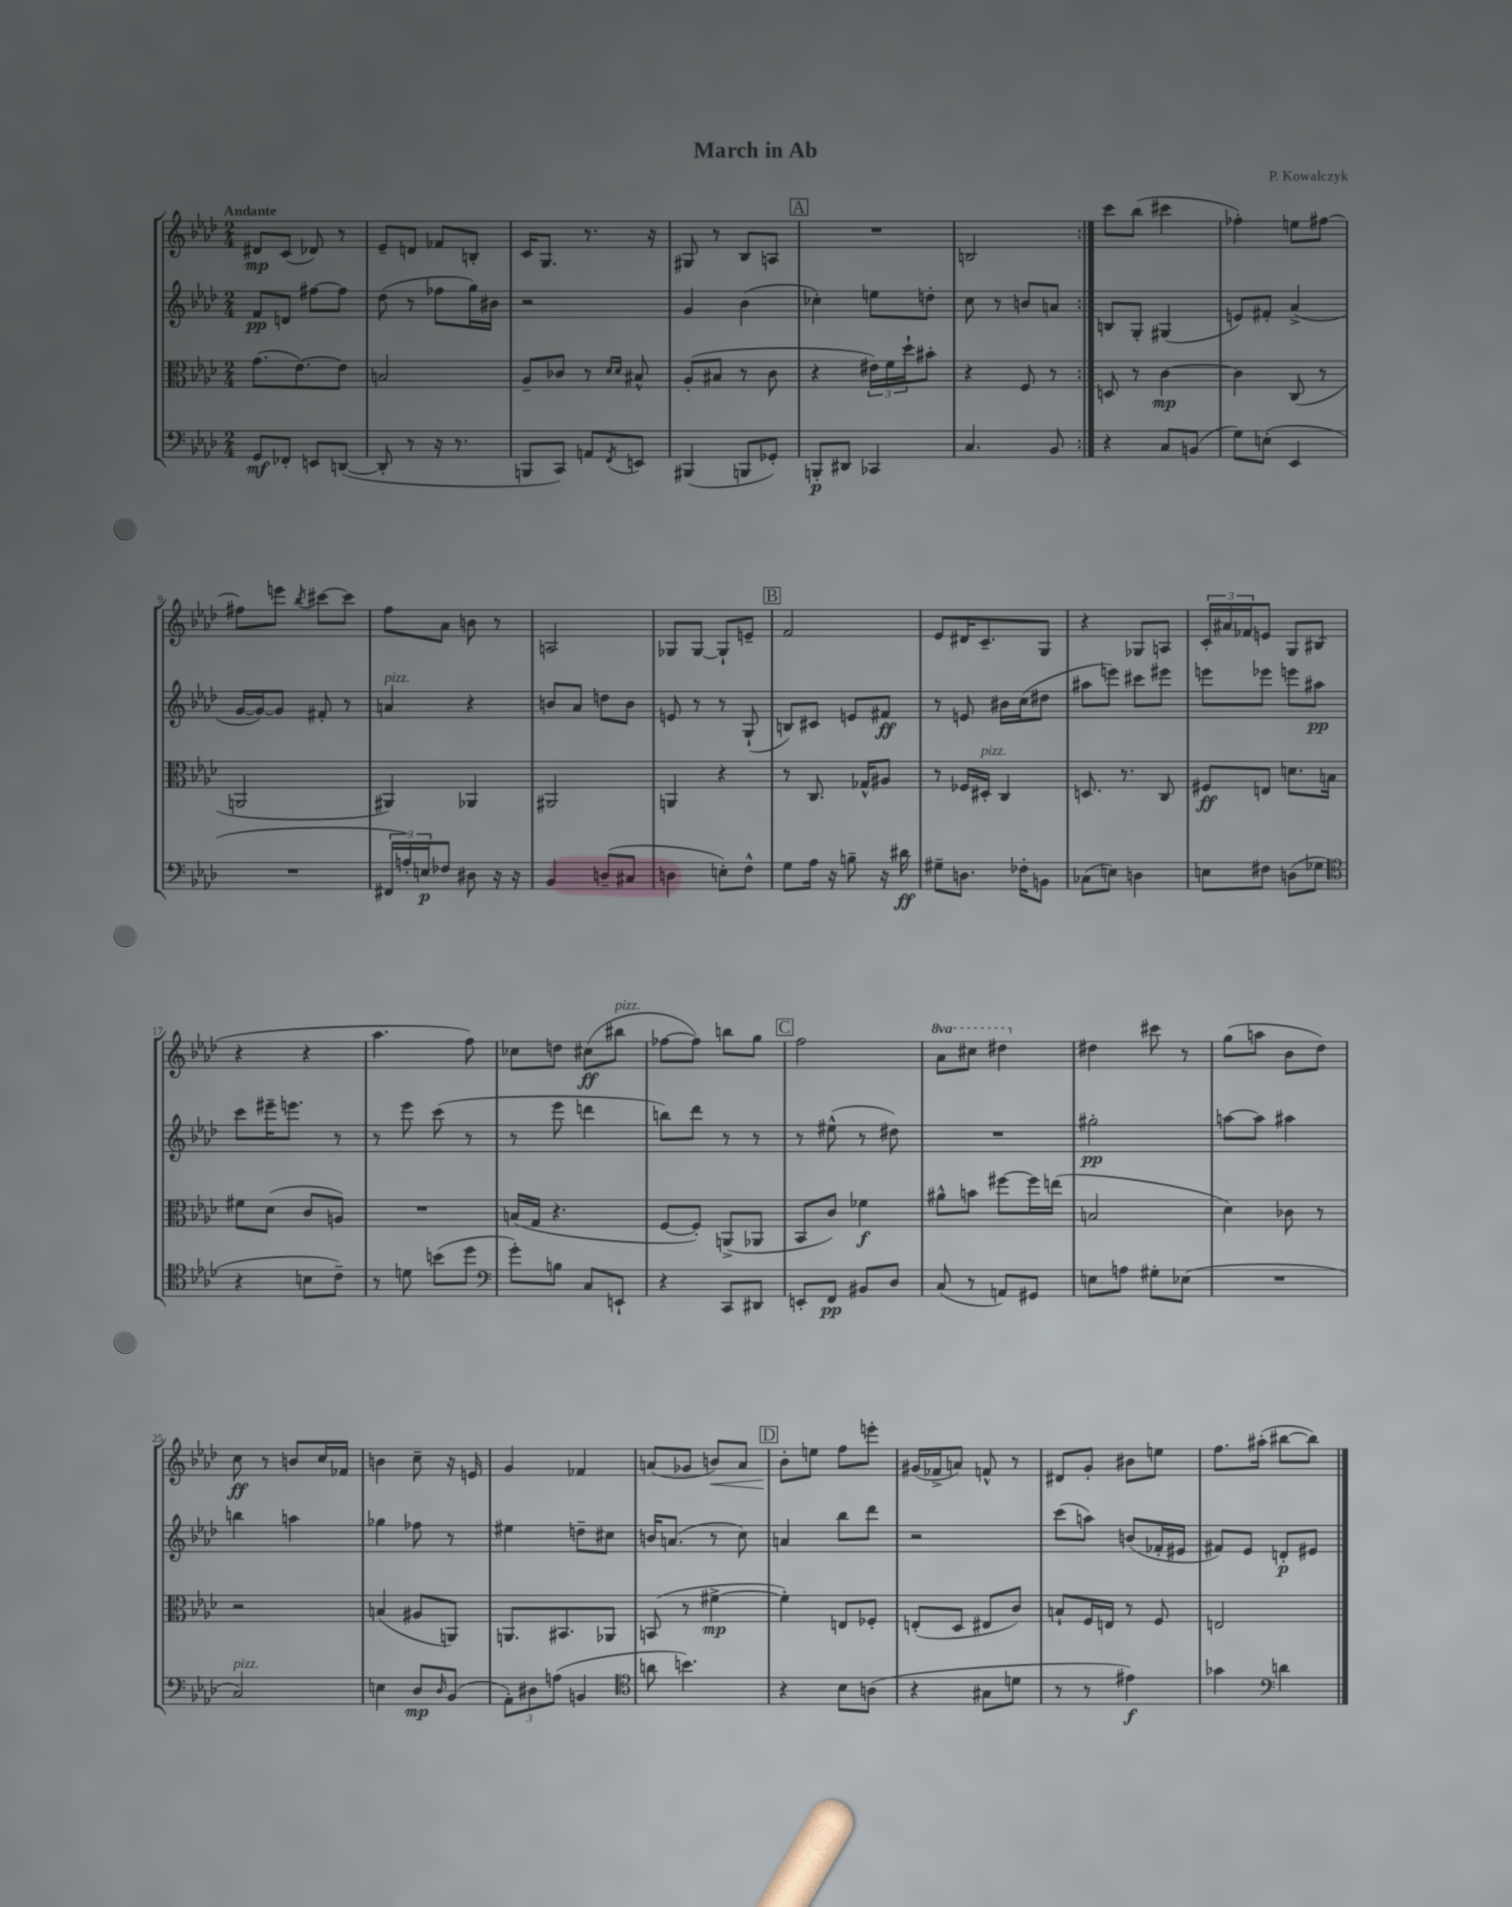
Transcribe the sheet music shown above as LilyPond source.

\header { title = "March in Ab" composer = "P. Kowalczyk" }
<<
\new StaffGroup <<
\new Staff = "s0" {
    \clef treble \key aes \major \numericTimeSignature \time 2/4 \set Staff.ottavationMarkups = #ottavation-simple-ordinals \tempo "Andante"
    \repeat volta 2 { dis'8\mp c'8( des'8) r8 |
    ees'8-- d'8 fes'8 b8-. |
    c'16 g8. r8. r16 |
    gis8 r8 bes8 a8 |
    \mark \markup { \box "A" } R2 |
    b2 | }
    c'''8 bes''8( cis'''4 |
    fes''4-.) e''8 fis''8~ |
    fis''8 e'''8 \acciaccatura { bes''8 } cis'''8~ cis'''8 |
    f''8 aes'8 b'8 r8 |
    a2 |
    ges8 ges8~ ges8-! e'8-- |
    \mark \markup { \box "B" } f'2 |
    ees'8 dis'16 c'8.-- g8 |
    r4 ges8 a8 |
    \tuplet 3/2 { c'16-. ais'16 fes'16 } e'8 g8 bis8( |
    r4 r4 |
    aes''4. f''8) |
    ces''8 d''8 cis''8\ff( bis''8^\markup { \italic "pizz." } |
    fes''8~ fes''8) b''8 g''8 |
    \mark \markup { \box "C" } f''2 |
    \ottava #1 aes''8 cis'''8 dis'''4 \ottava #0 |
    dis''4 cis'''8 r8 |
    g''8( a''8 bes'8 des''8) |
    c''8\ff r8 b'8 c''16 fes'16 |
    b'4 c''8-- r16 e'16 |
    g'4 fes'4 |
    a'8( ges'8 b'8\<) a'8 |
    \mark \markup { \box "D" } bes'8-.\! e''8 f''8 e'''8-. |
    gis'16( fes'16-> a'8) f'8-^ r8 |
    dis'8 g'8-. bis'8 e''8 |
    f''8. ais''16-.( bis''8~ bis''8) \bar "|." |
}
\new Staff = "s1" {
    \clef treble \key aes \major \numericTimeSignature \time 2/4
    \repeat volta 2 { f'8\pp d'8 fis''8~ fis''8 |
    des''8( r8 fes''8 g''16) bis'16 |
    r2 |
    g'4 bes'4( |
    \mark \markup { \box "A" } ces''4-.) e''8 d''8-. |
    c''8 r8 b'8 a'8 | }
    b8 g8-. gis4( |
    e'8) fis'8-. aes'4->( |
    g'16~ g'16~) g'8 fis'8-. r8 |
    a'4^\markup { \italic "pizz." } r4 |
    b'8 aes'8 d''8 b'8 |
    e'8 r8 r8 g8-!( |
    \mark \markup { \box "B" } b8) cis'8 e'8 fis'8\ff |
    r8 e'8 bis'16 c''16( dis''8 |
    ais''8 e'''8) cis'''8 eis'''8 |
    e'''8 ees'''8 e'''8 ais''8\pp |
    c'''8 eis'''16-- e'''8. r8 |
    r8 ees'''8 c'''8( r8 |
    r8 ees'''8 d'''4 |
    b''8) des'''8 r8 r8 |
    \mark \markup { \box "C" } r8 eis''8-^( r8 dis''8) |
    R2 |
    gis''2-.\pp |
    a''8~ a''8 ais''4 |
    b''4 a''4 |
    ges''4 fes''8 r8 |
    eis''4 d''8-- cis''8 |
    b'16 a'8.( r8 c''8) |
    \mark \markup { \box "D" } a'4 bes''8 des'''8 |
    r2 |
    c'''8( a''8) b'8( fes'16-. eis'16 |
    fis'8) ees'8 d'8-.\p eis'8 \bar "|." |
}
\new Staff = "s2" {
    \clef alto \key aes \major \numericTimeSignature \time 2/4
    \repeat volta 2 { g'8.( ees'8.~) ees'8 |
    b2 |
    aes8-- ces'8 r8 \grace { des'16 des'16 } bis8-^ |
    aes8-.( bis8 r8 c'8 |
    \mark \markup { \box "A" } r4 \tuplet 3/2 { eis'16) f'16 des''16-! } bis'8-. |
    r4 f8 r8 | }
    d8 r8 c'4~\mp |
    c'4 c8( r8 |
    a,2 |
    ais,4) aes,4 |
    ais,2 |
    a,4 r4 |
    \mark \markup { \box "B" } r8 c8. ges16-^ ais8 |
    r8 fes16 dis16-.^\markup { \italic "pizz." } c4 |
    d8. r8. c8 |
    fis8\ff e8 d'8. b16 |
    fis'8 des'8( c'8 a8) |
    R2 |
    b16( g16 r4. |
    f8~ f8-.) a,8->( aes,8 |
    \mark \markup { \box "C" } bes,8 c'8) fes'4\f |
    ais'8-^ b'8 fis''8~ fis''16 e''16( |
    b2 |
    des'4) ces'8 r8 |
    r2 |
    b4( ais8 a,8) |
    a,8. bis,8. aes,8 |
    b,8( r8 fis'4~->\mp |
    \mark \markup { \box "D" } fis'4-.) e8 fes8-. |
    e8-.( des8 eis8 c'8) |
    b8-! f16 e16 r8 f8 |
    e2 \bar "|." |
}
\new Staff = "s3" {
    \clef bass \key aes \major \numericTimeSignature \time 2/4
    \repeat volta 2 { g,8\mf fes,8-. e,8 d,8~( |
    d,8-. r8 r16 r8. |
    b,,8 c,8) a,8 \acciaccatura { f,8 } e,8 |
    bis,,4( b,,8 ges,8-.) |
    \mark \markup { \box "A" } b,,8-.\p dis,8 ces,4 |
    c4. bes,8 | }
    r4 c8 b,8( |
    g8) e8-.( ees,4 |
    R2 |
    \tuplet 3/2 { fis,16 a16-.) e16\p } fes8 dis8 r16 r16 |
    bes,4 d8--( cis8 |
    d4 e8-.) f8-^ |
    \mark \markup { \box "B" } g8 aes16 r16 b8-- r16 dis'16\ff |
    gis8-- d8. fes16-. b,8 |
    ces8( e8) d4 |
    e8 fis8 d8( ges8 |
    \clef tenor r4 b8 c'8--) |
    r8 d'8 b'8( des''8 |
    \clef bass g'8-.) b8 c8 e,8-! |
    r4 c,8 dis,8 |
    \mark \markup { \box "C" } e,8-. f,8\pp bis,8 des8 |
    c8( r8 a,8) gis,8 |
    e8 a8 gis8-. ees8( |
    R2 |
    c2^\markup { \italic "pizz." }) |
    e4 des8\mp \grace { des16 } bes,8( |
    \tuplet 3/2 { aes,8-.) dis8 a8( } b,4 |
    \clef tenor a'8 b'4.) |
    \mark \markup { \box "D" } r4 bes8 a8( |
    r4 gis8 d'8 |
    r8 r8 eis'4\f) |
    ges'4 \clef bass d'4 \bar "|." |
}
>>
>>
